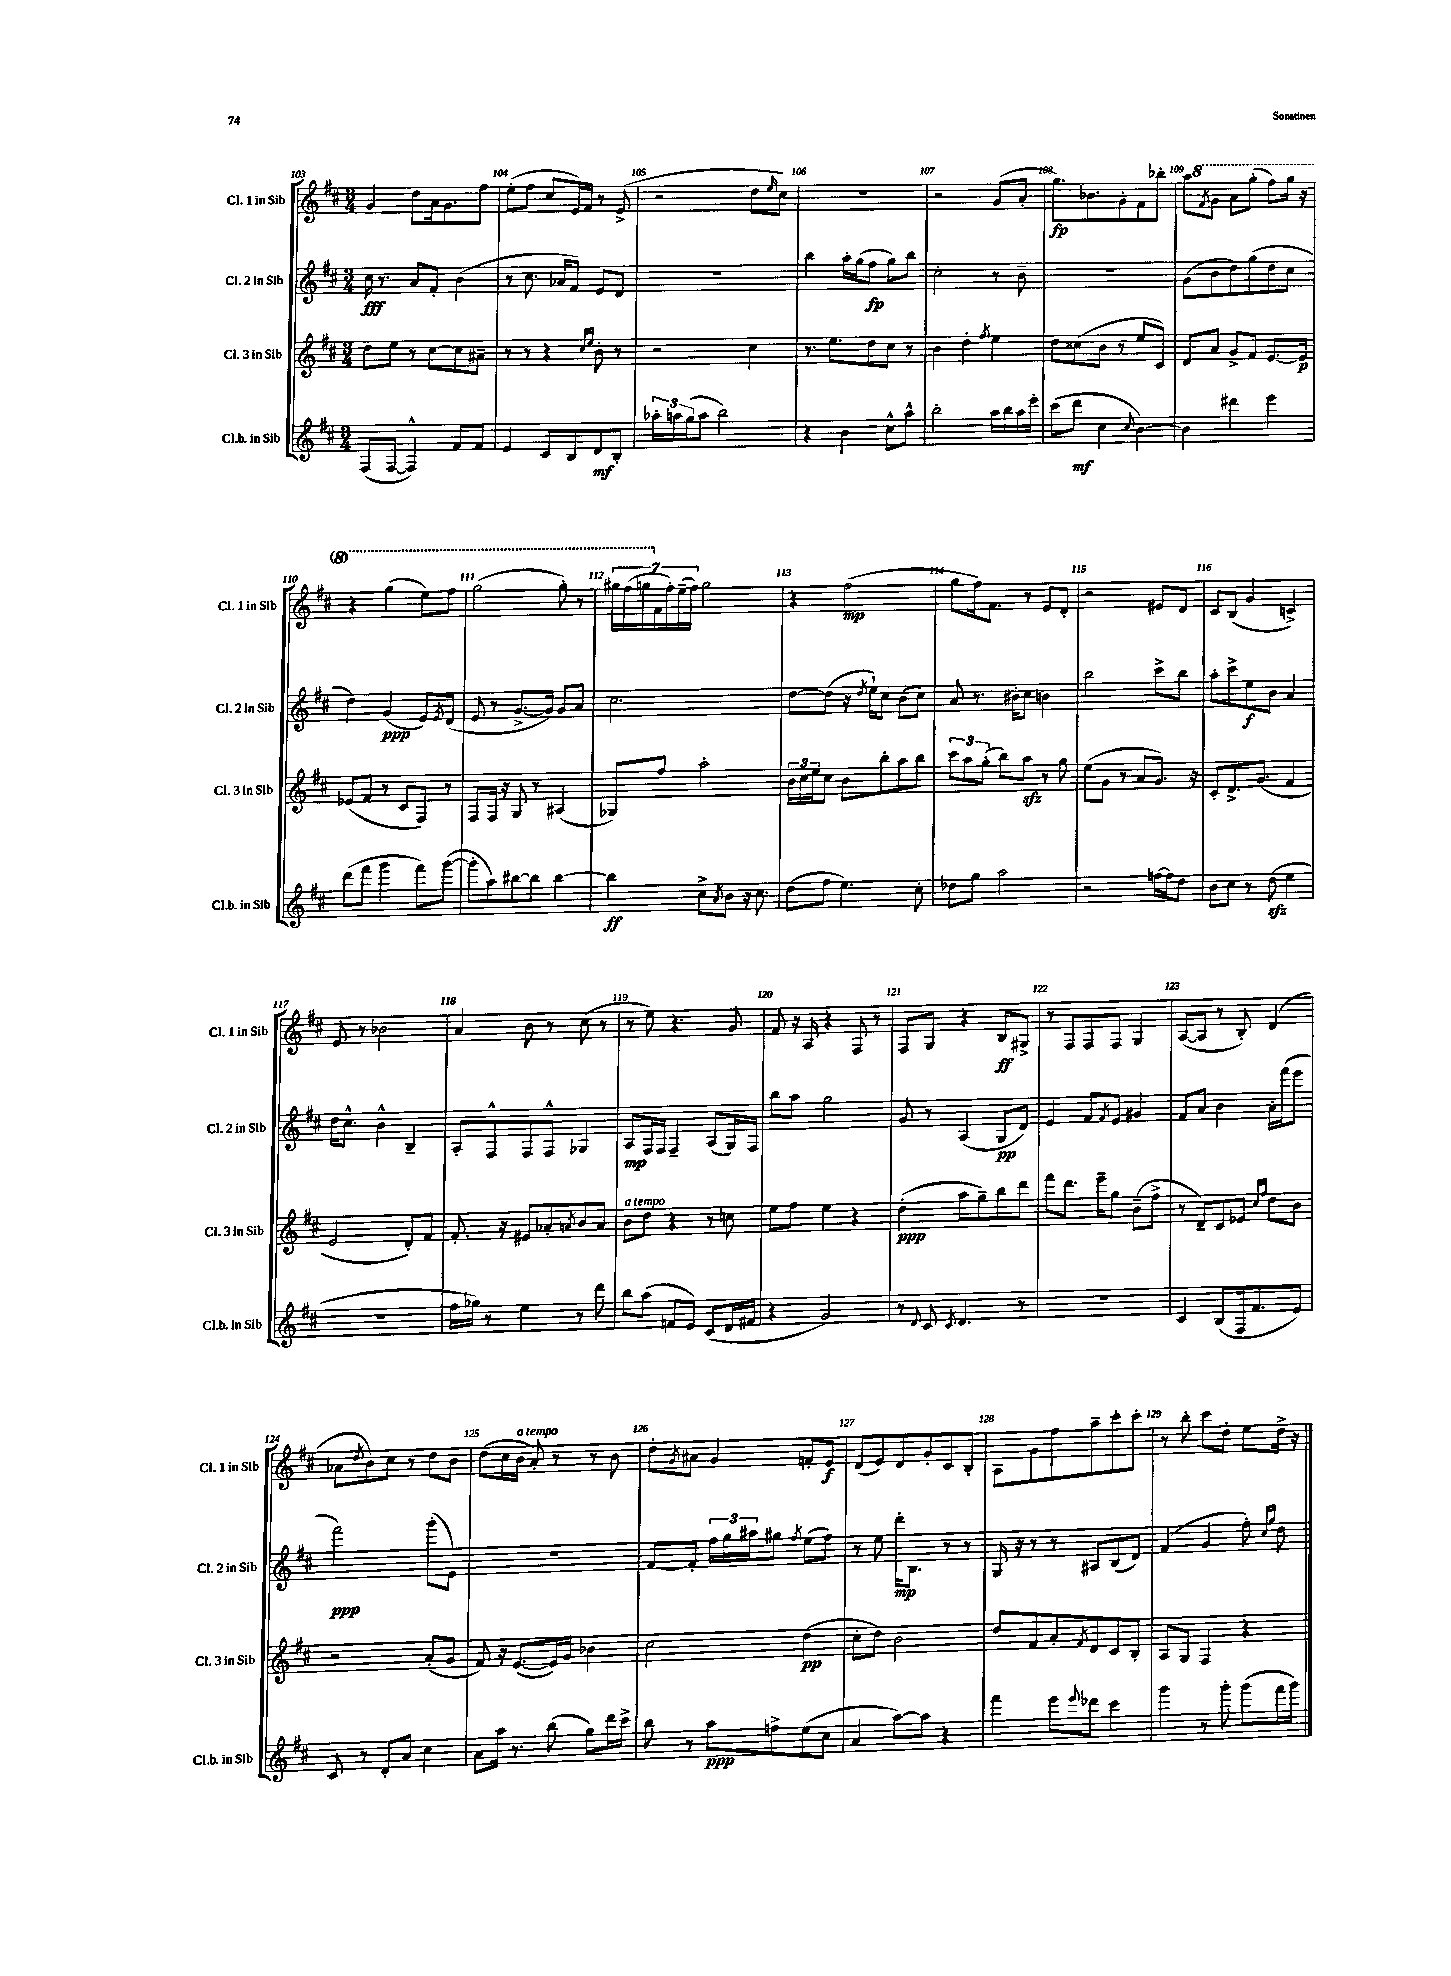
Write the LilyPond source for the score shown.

<<
\new StaffGroup <<
\new Staff = "s0" \with { instrumentName = "Cl. 1 in Sib" shortInstrumentName = "Cl. 1 in Sib" } {
    \clef treble \key d \major \numericTimeSignature \time 3/4
    g'4 d''8 a'16 g'8. fis''8 |
    e''8-.( fis''8 cis''8 e'16) fis'16 r8 e'8->( |
    r2 d''8 \grace { e''16 } cis''8) |
    R2. |
    r2 g'8( a'8-. |
    g''8.\fp) bes'8. g'8-. fis'8 bes''8-. |
    a''8 \ottava #1 \acciaccatura { fis''8 } g''8 a''8 g'''8-.( fis'''8) g'''16 r16 |
    r4 g'''4( e'''8) fis'''8 |
    g'''2( g'''8-.) r8 |
    \tuplet 7/4 { gis'''16 fis'''16( g'''16 \ottava #0 fis'16 fis''16-.) e''16--( fis''16) } g''2 |
    r4 fis''2\mp( |
    g''8 fis''16) fis'8. r8 e'8 d'8-. |
    r2 eis'8 d'8 |
    cis'8 b8( g'4 c'4->) |
    e'8 r8 bes'2 |
    a'4 b'8 r8 cis''8( r8 |
    r8 e''8) r4. g'8 |
    fis'8 r16 a16 r4 fis8 r8 |
    fis8 g8 r4 b8\ff gis8-> |
    r8 fis8 fis8 fis8 g4 |
    a8~( a8 r8 b8-.) d'4( |
    aes'8 \acciaccatura { d''8 } b'8) cis''8 r8 d''8 b'8 |
    d''8( cis''16 b'16^\markup { \italic "a tempo" } a'8-.) r8 r8 b'8 |
    d''8-. \acciaccatura { g'8 } ais'8 g'4 f'8-. e'8\f |
    d'8( e'8) d'8 g'8-. cis'8 b8-. |
    a8 g'8 fis''8 a''8-- cis'''8-. cis'''8-. |
    r8 b''8-. cis'''8 d''8-. e''8 d''16-> r16 \bar "|." |
}
\new Staff = "s1" \with { instrumentName = "Cl. 2 in Sib" shortInstrumentName = "Cl. 2 in Sib" } {
    \clef treble \key d \major \numericTimeSignature \time 3/4
    cis''16\fff r8. a'8 fis'8-. b'4( |
    r8 cis''8. aes'16 fis'8) e'8 d'8 |
    R2. |
    b''4 a''16-. g''16( fis''8\fp g''8) b''8 |
    cis''2-. r8 b'8-- |
    R2. |
    g'8( b'8 d''8) g''8( d''8 cis''8 |
    d''4) g'4\ppp( e'8) \acciaccatura { e'8 } d'8( |
    e'8 r8 g'8.~-> g'16) g'8 a'8 |
    cis''2. |
    d''8~ d''8( r16 \acciaccatura { d''8 } e''16-!) cis''8 b'8( cis''8) |
    a'8 r8. bis'16-. cis''8 b'4 |
    b''2 cis'''8-> b''8 |
    a''8-. cis'''8-> e''8\f b'8 a'4 |
    d''16 cis''8.-^ b'4-^ b4-- |
    a8-. fis8-^ fis8 fis8-^ ges4 |
    a8\mp fis16 fis16 fis4-- a8( g16) fis16 |
    b''8 a''8 g''2 |
    g'8 r8 a4( g8\pp d'8) |
    e'4 fis'8 \acciaccatura { fis'8 } e'8 gis'4 |
    fis'8 a'8 b'4 a'16-. fis'''16( e'''8 |
    fis'''2\ppp) g'''8-.( e'8) |
    R2. |
    fis'8~ fis'8-. \tuplet 3/2 { fis''16 g''16 ais''16 } gis''8 \acciaccatura { fis''8 } e''8( fis''8) |
    r8 e''8 d'''16-.\mp b8. r8 r8 |
    g16 r16 r8 r8 ais8 b8( d'8) |
    fis'4( g'4 fis''8-.) \grace { cis''16 g''16 } d''8 \bar "|." |
}
\new Staff = "s2" \with { instrumentName = "Cl. 3 in Sib" shortInstrumentName = "Cl. 3 in Sib" } {
    \clef treble \key d \major \numericTimeSignature \time 3/4
    d''8 e''8 r8 cis''8~ cis''8 ais'8-- |
    r8 r8 r4 \grace { cis''16 e''16 } b'8-. r8 |
    r2 cis''4 |
    r8. e''8. d''8 cis''8 r8 |
    b'4 d''4-. \acciaccatura { fis''8 } e''4 |
    d''8 cisis''8( b'8 r8 e''8 cis'8) |
    d'8 a'8 g'8-> fis'8 e'8.~ e'16\p |
    ees'8( fis'8 r8 cis'8 fis8) r8 |
    fis8 fis16 r16 g8 r8 ais4( |
    ges8) fis''8 a''2-. |
    \tuplet 3/2 { b'16 cis''16 e''16 } cis''8 b'8 b''8-. a''8 b''8 |
    \tuplet 3/2 { cis'''8 a''8 g''8-.( } b''8) a''8\sfz r8 g''8 |
    e''8( g'8 r8 a'8 g'8.) r16 |
    cis'8-. d'8.-> g'8.( fis'4 |
    e'2 d'8-.) fis'8 |
    fis'8.-. r16 eis'8 aes'8-. \acciaccatura { a'8 } b'8 a'8 |
    b'8^\markup { \italic "a tempo" } d''8 r4 r8 c''8 |
    e''8 fis''8 e''4 r4 |
    d''4-.\ppp( a''8 g''8--) b''8 d'''8 |
    fis'''8 d'''8. e'''16-- g''8 b'8--( fis''8-> |
    r8 d'8--) cis'8 ees'8 \grace { cis''16 fis''16 } d''8 b'8 |
    r2 a'8-.( g'8 |
    fis'8) r16 e'8.~( e'16) g'16 bes'4 |
    cis''2 d''4\pp( |
    cis''8-. d''8) b'2 |
    d''8 fis'8 a'8-. \acciaccatura { fis'8 } d'8 cis'8 b8-. |
    a8 g8 fis4 r4 \bar "|." |
}
\new Staff = "s3" \with { instrumentName = "Cl.b. in Sib" shortInstrumentName = "Cl.b. in Sib" } {
    \clef treble \key d \major \numericTimeSignature \time 3/4
    fis8( fis8~ fis4-^) fis'8 fis'8 |
    e'4 cis'8 b8 d'8\mf b8-. |
    \tuplet 3/2 { aes''16-. a''16 g''16( } a''8 b''2) |
    r4 b'4 cis''8-^ a''8-^ |
    b''2-. a''16 b''16 a''16 e'''16-. |
    cis'''8( d'''8\mf cis''4 \appoggiatura { cis''8 } b'4~) |
    b'4 dis'''4 e'''4 |
    d'''8( fis'''8 g'''4 fis'''8) g'''8~( |
    g'''8-. a''8) bis''8~ bis''8 bis''4~ |
    bis''4\ff cis''8-> \acciaccatura { a'8 } b'8 r16 cis''8. |
    d''8( fis''8 e''4.) cis''8-. |
    des''8 g''8 a''2 |
    r2 f''16~ f''16 d''8 |
    b'8 cis''8 r8 d''8\sfz( e''4 |
    R2. |
    fis''16 ges''16) r8 e''4 r8 d'''8 |
    b''8 a''8( f'8 e'8) cis'8( d'16 fis'16 |
    r4 g'2) |
    r8 \appoggiatura { d'8 } cis'8 \acciaccatura { cis'8 } d'4. r8 |
    R2. |
    cis'4 b8( fis16 fis'8. e'8) |
    cis'8 r8 d'8-. a'8 cis''4 |
    a'8 a''16 r8. b''8( g''8) d'''16 cis'''16-> |
    b''8 r8 a''8\ppp f''8-> e''8( cis''8 |
    a'4 a''8~) a''8 r4 |
    fis'''4 e'''8 \appoggiatura { e'''8 } des'''8 cis'''4 |
    g'''4 r8 g'''8-. g'''8( fis'''16 g'''16) \bar "|." |
}
>>
>>
\layout { \context { \Score currentBarNumber = #103 \override BarNumber.break-visibility = ##(#f #t #t) barNumberVisibility = #all-bar-numbers-visible } }
